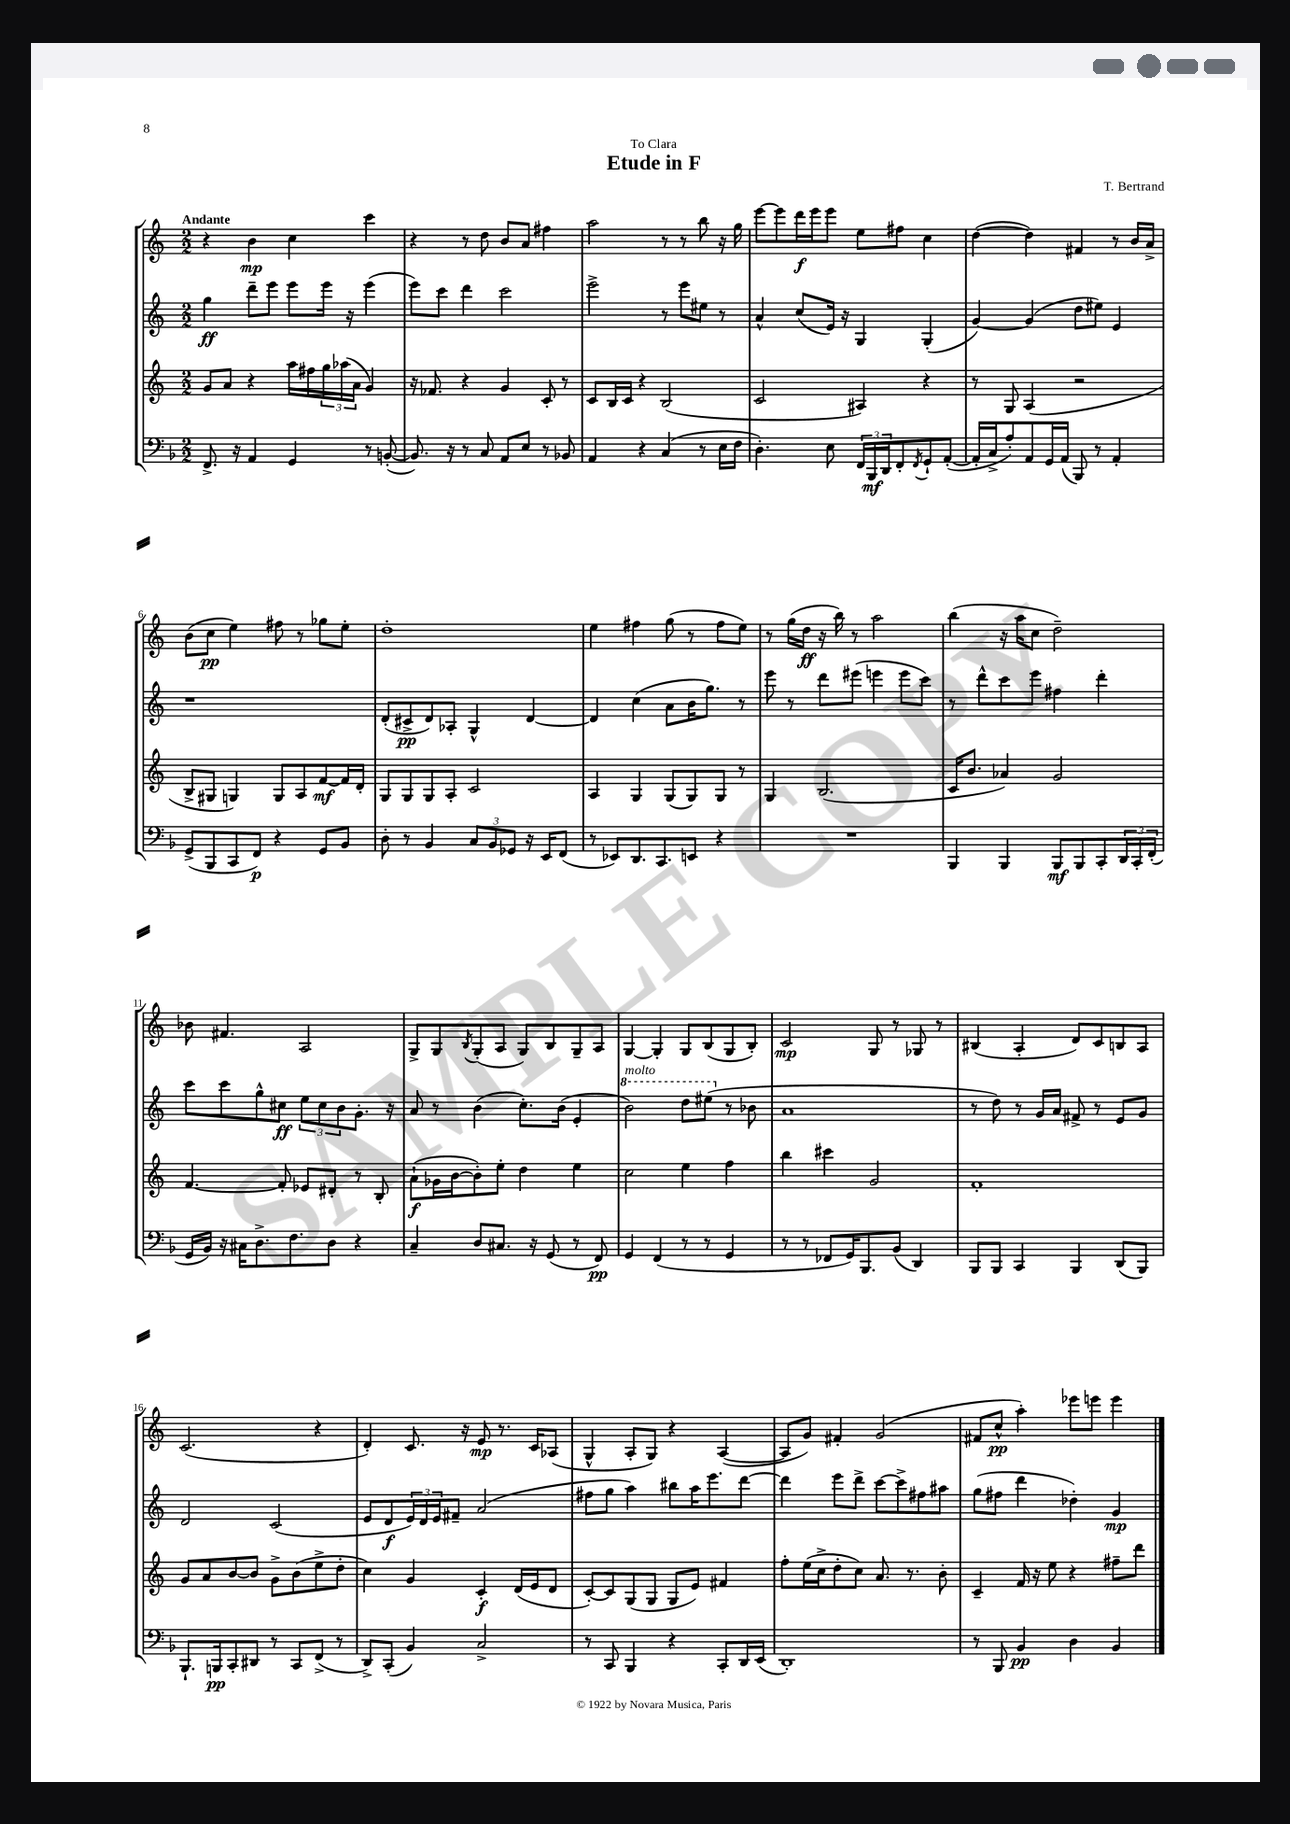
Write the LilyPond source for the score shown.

\header { title = "Etude in F" composer = "T. Bertrand" dedication = "To Clara" }
<<
\new StaffGroup <<
\new Staff = "s0" {
    \clef treble \key c \major \numericTimeSignature \time 2/2 \tempo "Andante"
    r4 b'4\mp c''4 c'''4 |
    r4 r8 d''8 b'8 a'8 fis''4 |
    a''2 r8 r8 b''8 r16 g''16 |
    e'''8~ e'''8 d'''16\f e'''16 e'''8 e''8 fis''8 c''4 |
    d''4~( d''4) fis'4 r8 b'16 a'16-> |
    b'8( c''8\pp e''4) fis''8 r8 ges''8 e''8-. |
    d''1-. |
    e''4 fis''4 g''8( r8 fis''8 e''8) |
    r8 g''16( d''16\ff r16 b''16) r8 a''2 |
    b''4( r16 a''16 c''8 d''2--) |
    bes'8 fis'4. a2 |
    g8-> g8 \acciaccatura { b8 } g8-.( a8 g8) b8 g8-- a8 |
    g4~ g4-. g8 b8( g8 b8-.) |
    c'2\mp g8 r8 ges8 r8 |
    bis4( a4-. d'8) c'8 b8 a8 |
    c'2.( r4 |
    d'4-.) c'8. r16 e'8\mp r8. c'16 aes8( |
    g4-^ a8-. g8) r4 a4~( |
    a8 g'8) fis'4-. g'2( |
    fis'8 c''8-^\pp a''4-.) ees'''8 e'''8 e'''4 \bar "|." |
}
\new Staff = "s1" {
    \clef treble \key c \major \numericTimeSignature \time 2/2
    g''4\ff d'''8-- e'''8 e'''8 e'''16 r16 e'''4( |
    e'''8) c'''8 d'''4 c'''2 |
    e'''2-> r8 e'''8 eis''8 r8 |
    a'4-^ c''8( e'16) r16 g4 g4-.( |
    g'4~) g'4( d''8 eis''8) e'4 |
    r1 |
    d'8-.( cis'8->\pp d'8) aes8-. g4-^ d'4~ |
    d'4 c''4( a'8 b'16 g''8.) r8 |
    e'''8 r8 d'''8 eis'''8( e'''4 e'''8 c'''8) |
    r8 d'''8-^ c'''8 e'''8 fis''4 d'''4-. |
    c'''8 c'''8 g''8-^ cis''8\ff \tuplet 3/2 { e''8 cis''8 b'8 } g'8.-. r16 |
    a'8 r8 b'4( c''8.-.) b'16( e'4-. |
    \ottava #1 b''2^\markup { \italic "molto" }) d'''8 eis'''8( \ottava #0 r8 bes'8 |
    a'1 |
    r8 d''8) r8 g'16 a'16 fis'8-> r8 e'8 g'8 |
    d'2 c'2( |
    e'8 d'8\f \tuplet 3/2 { e'16) d'16 e'16 } fis'8-- a'2( |
    fis''8 g''8 a''4) bis''8 a''16 e'''8. d'''8~ |
    d'''4 e'''8 d'''8-> c'''8~ c'''8-> fis''8 ais''8 |
    g''8( fis''8 d'''4 des''4-.) g'4\mp \bar "|." |
}
\new Staff = "s2" {
    \clef treble \key c \major \numericTimeSignature \time 2/2
    g'8 a'8 r4 a''16 fis''16 \tuplet 3/2 { g''16 aes''16( a'16 } g'4) |
    r16 fes'8. r4 g'4 c'8-. r8 |
    c'8 b16 c'16 r4 b2( |
    c'2 ais4) r4 |
    r8 g8 a4( r2 |
    b8-> gis8 g4) g8 a8 f'8~\mf f'16 d'16-. |
    g8 g8 g8 a8-. c'2 |
    a4 g4 g8( g8) g8 r8 |
    g4 b2.( |
    c'16 b'8. aes'4) g'2 |
    f'4.~ f'8-. ees'8 dis'8-. r8 b8-. |
    a'8-!\f( ges'16 b'16~ b'8-.) e''8-. d''4 e''4 |
    c''2 e''4 f''4 |
    b''4 cis'''4 g'2 |
    f'1-. |
    g'8 a'8 b'8~ b'8 g'8-> b'8( e''8-> d''8-. |
    c''4) g'4 c'4-.\f d'16( e'16 d'8 |
    c'8~-.) c'8 g8( g8 g8 e'8) fis'4 |
    f''8-. e''16( c''16-> d''8-. c''8) a'8. r8. b'8-. |
    c'4-- f'16 r16 e''8 r4 fis''8-- d'''8 \bar "|." |
}
\new Staff = "s3" {
    \clef bass \key f \major \numericTimeSignature \time 2/2
    f,8.-> r16 a,4 g,4 r8 b,8~-.( |
    b,8.) r16 r8 c8 a,8 e8 r8 bes,8 |
    a,4 r4 c4( r8 e16 f16 |
    d4.-.) e8 \tuplet 3/2 { f,16 bes,,16\mf d,16 } f,8-. \acciaccatura { f,8 } g,8-! a,8~-.( |
    a,16-. c16-> a8-.) a,8 g,16 a,16( bes,,8) r8 a,4-. |
    g,8->( bes,,8 c,8 f,8\p) r4 g,8 bes,8 |
    d8-. r8 bes,4 \tuplet 3/2 { c8 bes,8 ges,8 } r16 e,16 f,8( |
    r8 ees,8) d,8. c,8. e,8 r4 |
    R1 |
    bes,,4 bes,,4 bes,,8\mf bes,,8 c,8-. \tuplet 3/2 { d,16 c,16-. f,16-.( } |
    g,16 bes,16) r16 cis16 d8.-> f8. d8 r4 |
    c4-- d8 cis8. r16 g,8( r8 f,8\pp) |
    g,4 f,4( r8 r8 g,4 |
    r8 r8 fes,8 g,16) bes,,8. bes,8( d,4) |
    bes,,8 bes,,8 c,4 bes,,4 d,8( bes,,8) |
    bes,,8.-! b,,16\pp c,8-. dis,8 r8 c,8 f,8->( r8 |
    d,8->) c,8-.( bes,4) c2-> |
    r8 c,8 bes,,4 r4 c,8-. d,16 e,16( |
    d,1-.) |
    r8 bes,,8 bes,4\pp d4 bes,4 \bar "|." |
}
>>
>>
